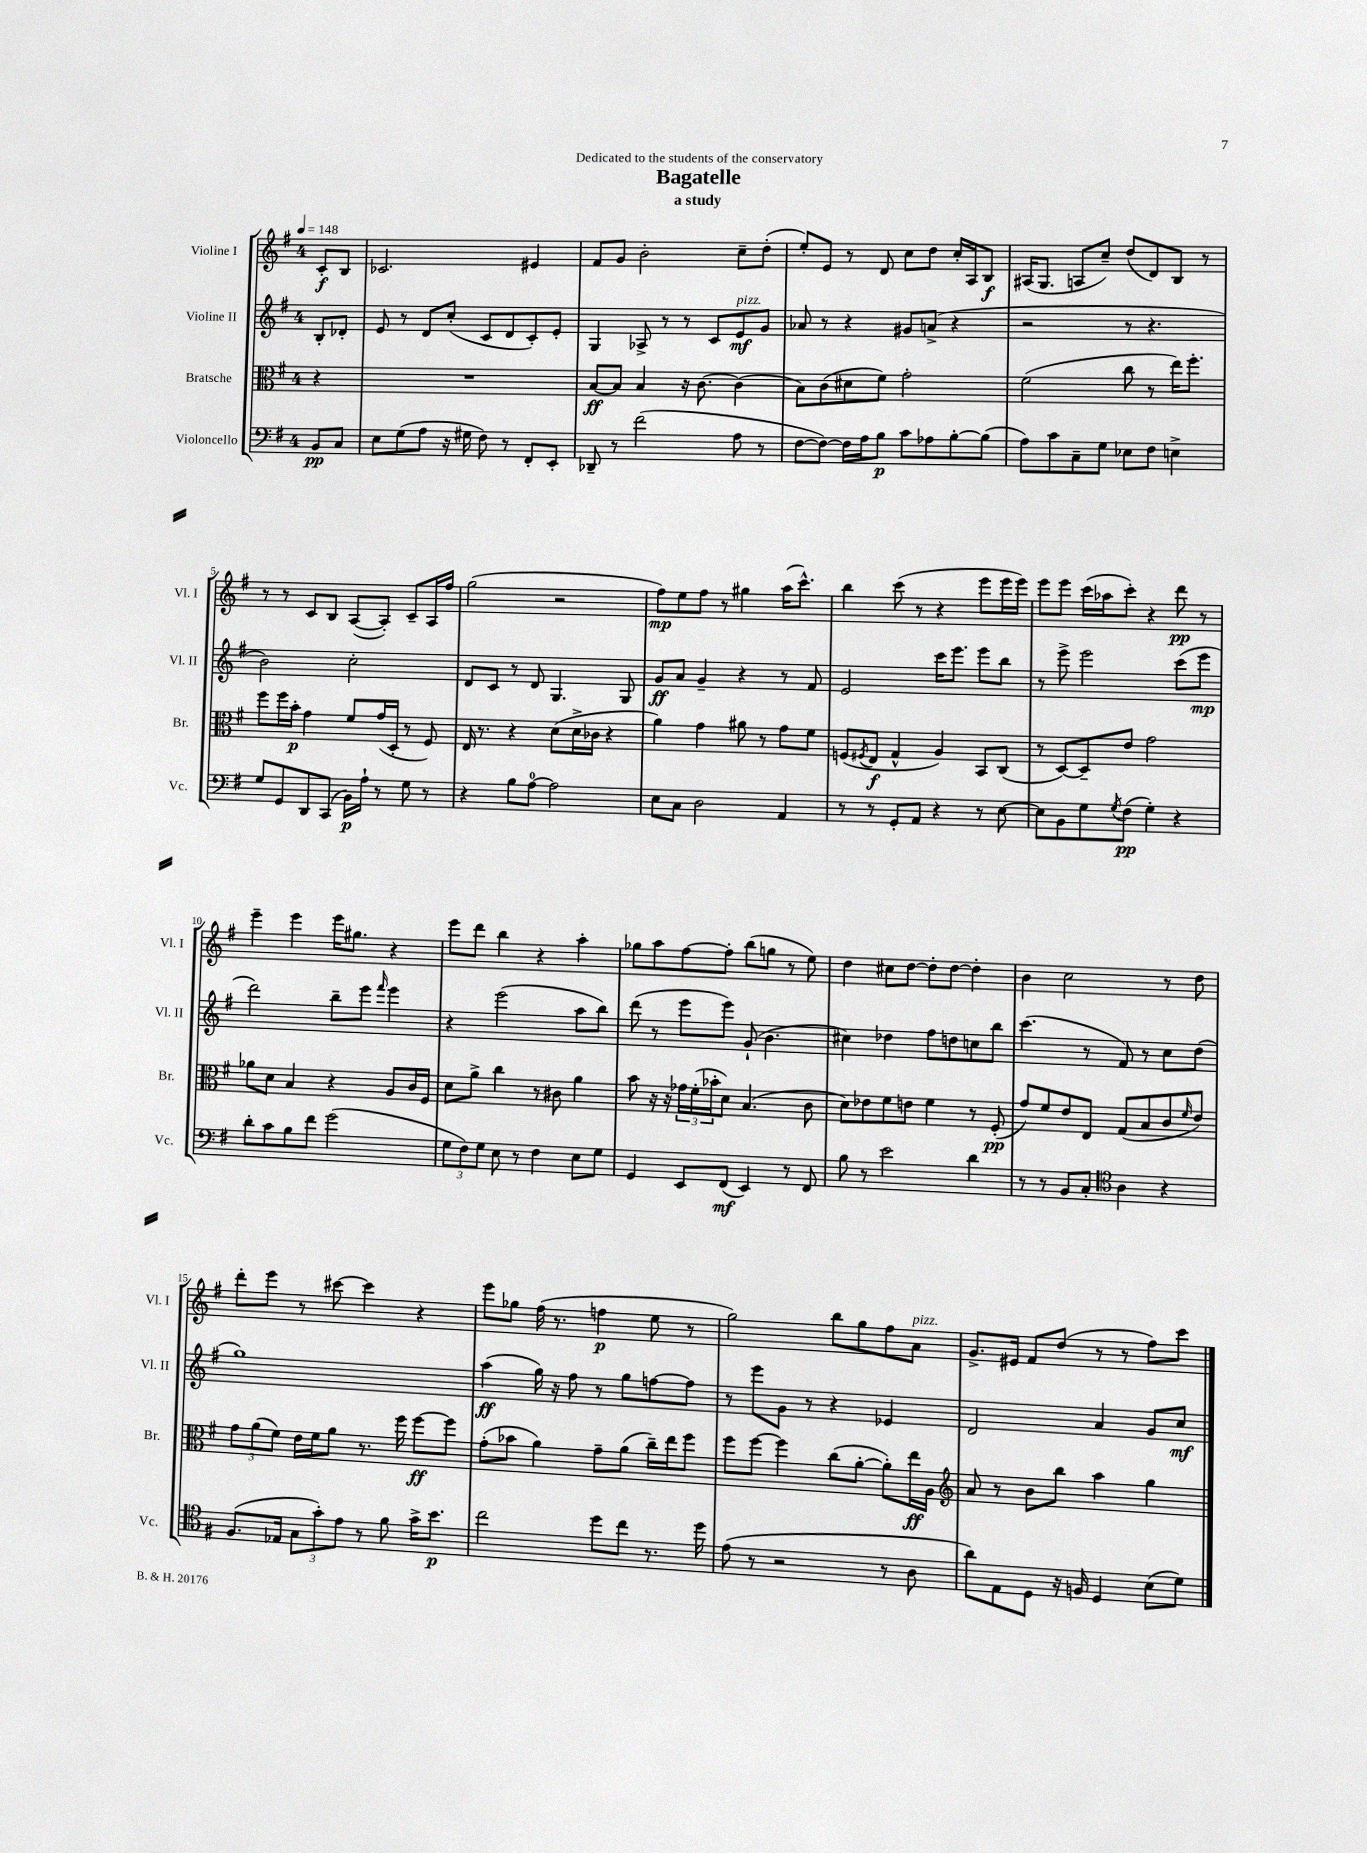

**kern	**dynam	**kern	**dynam	**kern	**dynam	**kern	**dynam
*part4	*part4	*part3	*part3	*part2	*part2	*part1	*part1
*staff4	*staff4	*staff3	*staff3	*staff2	*staff2	*staff1	*staff1
*I"Violoncello	*	*I"Bratsche	*	*I"Violine II	*	*I"Violine I	*
*I'Vc.	*	*I'Br.	*	*I'Vl. II	*	*I'Vl. I	*
*clefF4	*	*clefC3	*	*clefG2	*	*clefG2	*
*k[f#]	*	*k[f#]	*	*k[f#]	*	*k[f#]	*
*M4/4	*	*M4/4	*	*M4/4	*	*M4/4	*
*MM148	*	*MM148	*	*MM148	*	*MM148	*
=	=	=	=	=	=	=	=
8BB/L	pp	4r	.	8B'/L	.	8c'/L	f
8C/J	.	.	.	8d-X'/J	.	8B/J	.
=1	=1	=1	=1	=1	=1	=1	=1
8E\L	.	1r	.	8e/	.	2.c-X/	.
(8G\	.	.	.	8r	.	.	.
8A\J	.	.	.	8d/L	.	.	.
16r	.	.	.	(8cc'/J	.	.	.
16G#X\	.	.	.	.	.	.	.
8F#\)	.	.	.	8c/L	.	.	.
8r	.	.	.	8d/	.	.	.
8FF#'/L	.	.	.	8c'/)	.	4e#X/	.
8EE'/J	.	.	.	8e'/J	.	.	.
=2	=2	=2	=2	=2	=2	=2	=2
8DD-X~/	.	[8B/L	ff	4G/	.	8f#/L	.
8r	.	8B/J]	.	.	.	8g/J	.
(2f#\	.	4B/	.	8A-X^/	.	2b'\	.
.	.	.	.	8r	.	.	.
.	.	16r	.	8r	.	.	.
.	.	[8.c\	.	.	.	.	.
.	.	.	.	8c/L	.	.	.
!	!	!	!	!LO:TX:a:i:t=pizz.	!	!	!
8A\	.	(4c\]	.	8e/	mf	8cc~\L	.
8r	.	.	.	8g/J	.	(8dd'\J	.
=3	=3	=3	=3	=3	=3	=3	=3
[8F#\L	.	8B\L)	.	8a-X/	.	8ee'/L)	.
8F#\J_)	.	(8c\	.	8r	.	8e/J	.
16F#\LL]	.	8d#X\	.	4r	.	8r	.
16A\J	.	.	.	.	.	.	.
8B\J	p	8f#\J)	.	.	.	8d/	.
8c\L	.	2g'\	.	8g#X/L	.	8cc\L	.
8A-X\	.	.	.	(8an^/J	.	8dd\J	.
[8B'\	.	.	.	4r	.	16cc'/LL	.
.	.	.	.	.	.	16A/J	.
(8B\J]	.	.	.	.	.	8B/J	f
=4	=4	=4	=4	=4	=4	=4	=4
8A\L)	.	(2f#\	.	2r	.	(16A#X/KL	.
.	.	.	.	.	.	8.G/J	.
8c\	.	.	.	.	.	.	.
8C~\	.	.	.	.	.	8An/L	.
8G\J	.	.	.	.	.	8cc~/J)	.
8E-X\L	.	8cc\	.	8r	.	(8dd/L	.
8F#\J	.	8r	.	4.r	.	8d/)	.
4En^\	.	16ee\KL)	.	.	.	8B/J	.
.	.	8.ff#'\J	.	.	.	.	.
.	.	.	.	.	.	8r	.
!!LO:LB:g=z
=5	=5	=5	=5	=5	=5	=5	=5
8G/L	.	8ff#\L	.	2b\)	.	8r	.
8GG/	.	16ff#\L	.	.	.	8r	.
.	.	16b'\JJ	p	.	.	.	.
8DD/	.	4g\	.	.	.	8c/L	.
(8CC/J	.	.	.	.	.	8B/J	.
16BB\LL)	p	8f#/L	.	2cc'\	.	([8A/L	.
16A`\JJ	.	.	.	.	.	.	.
8r	.	(16g/L	.	.	.	8A'/J])	.
.	.	16D'/JJ	.	.	.	.	.
8G\	.	8r	.	.	.	8c~/L	.
8r	.	8F#/)	.	.	.	16A/L	.
.	.	.	.	.	.	16ff#/JJ	.
=6	=6	=6	=6	=6	=6	=6	=6
4r	.	16E/	.	8d/L	.	(2gg\	.
.	.	8.r	.	.	.	.	.
.	.	.	.	8c/J	.	.	.
8B\L	.	4r	.	8r	.	.	.
[8A\J	.	.	.	8d/	.	.	.
2A\]	.	(8d\L	.	4.G/	.	2r	.
.	.	16d^\L	.	.	.	.	.
.	.	16c-X\JJ	.	.	.	.	.
.	.	4r	.	.	.	.	.
.	.	.	.	8G/	.	.	.
=7	=7	=7	=7	=7	=7	=7	=7
8E\L	.	4a\)	.	8g/L	ff	8ff#\L)	mp
8C\J	.	.	.	8a/J	.	8ee\	.
2D\	.	4g\	.	4g~/	.	8ff#\J	.
.	.	.	.	.	.	8r	.
.	.	8a#X\	.	4r	.	4gg#X\	.
.	.	8r	.	.	.	.	.
4AA/	.	8g\L	.	8r	.	(16aa\KL	.
.	.	.	.	.	.	8.ccc^^\J)	.
.	.	8f#\J	.	8f#/	.	.	.
=8	=8	=8	=8	=8	=8	=8	=8
8r	.	(8Fn/L	.	2e/	.	4bb\	.
.	.	8qF#X/	.	.	.	.	.
8r	.	8E/J	f	.	.	.	.
8GG'/L	.	4G^^/	.	.	.	(8ccc\	.
8AA/J	.	.	.	.	.	8r	.
4r	.	4A/)	.	16ccc\KL	.	4r	.
.	.	.	.	8.eee\J	.	.	.
8r	.	8BB/L	.	8eee\L	.	8eee\L	.
[8E\	.	(8C/J	.	8bb\J	.	16eee\L	.
.	.	.	.	.	.	16eee\JJ)	.
=9	=9	=9	=9	=9	=9	=9	=9
8E\L]	.	8r	.	8r	.	8eee\L	.
8BB\	.	[8D/L)	.	8eee^\	.	8eee\J	.
8G\	.	8D~/]	.	2eee\	.	(16ccc\LL	.
.	.	.	.	.	.	16aa-X\J	.
8qG/	.	.	.	.	.	.	.
(8F#\J	pp	8e/J	.	.	.	8ccc'\J)	.
4G'\)	.	2g\	.	.	.	4r	.
4r	.	.	.	(8ccc\L	.	8ddd\	pp
.	.	.	.	8eee\J	mp	8r	.
!!LO:LB:g=z
=10	=10	=10	=10	=10	=10	=10	=10
8d'\L	.	8a-X\L	.	2ddd\)	.	4eee~\	.
8c\	.	8d\J	.	.	.	.	.
8B\	.	4B/	.	.	.	4eee\	.
8f#\J	.	.	.	.	.	.	.
(2g\	.	4r	.	8bb~\L	.	16eee\KL	.
.	.	.	.	.	.	8.gg#X\J	.
.	.	.	.	8eee\J	.	.	.
.	.	.	.	16qqfff#/	.	.	.
.	.	8A/L	.	4eee\	.	4r	.
.	.	16c/L	.	.	.	.	.
.	.	16F#/JJ	.	.	.	.	.
=11	=11	=11	=11	=11	=11	=11	=11
12G\L	.	8d\L	.	4r	.	8eee\L	.
12F#\)	.	.	.	.	.	.	.
.	.	8a^\J	.	.	.	8ddd\J	.
12G\J	.	.	.	.	.	.	.
8E\	.	4cc\	.	(2eee\	.	4bb\	.
8r	.	.	.	.	.	.	.
4F#\	.	8r	.	.	.	4r	.
.	.	8c#X\	.	.	.	.	.
8E\L	.	4a\	.	8aa\L	.	4aa'\	.
8G\J	.	.	.	8bb\J)	.	.	.
=12	=12	=12	=12	=12	=12	=12	=12
4GG/	.	8b\	.	(8ddd\	.	8gg-X\L	.
.	.	16r	.	8r	.	8aa\	.
.	.	16r	.	.	.	.	.
8EE/L	.	24g-X\LL	.	8eee\L	.	[8ff#\	.
.	.	(24f#'\	.	.	.	.	.
.	.	24b-X'\J	.	.	.	.	.
(8FF#/J	mf	8d\J)	.	8eee\J)	.	8ff#'\J]	.
4EE/)	.	(4.B/	.	(8g`/	.	(8bb\L	.
.	.	.	.	4.b\	.	8ggn\J	.
8r	.	.	.	.	.	8r	.
8FF#/	.	8c\	.	.	.	8ee\)	.
=13	=13	=13	=13	=13	=13	=13	=13
8B\	.	8d\L)	.	4cc#X\)	.	4dd\	.
8r	.	8e-X\	.	.	.	.	.
2e\	.	8f#\	.	4dd-X\	.	8cc#X\L	.
.	.	8en\J	.	.	.	[8dd\J	.
.	.	4f#\	.	8ff#\L	.	8dd'\L]	.
.	.	.	.	8ddn\	.	[8dd\J	.
4d\	.	8r	.	8ccn\	.	4dd'\]	.
.	.	(8F#'/	pp	8bb\J	.	.	.
=14	=14	=14	=14	=14	=14	=14	=14
8r	.	8g/L)	.	(4.ccc\	.	4b\	.
8r	.	8f#/	.	.	.	.	.
8BB/L	.	8e/	.	.	.	2cc\	.
8C'/J	.	8E/J	.	8r	.	.	.
*clefC4	*	*	*	*	*	*	*
4A\	.	(8G/L	.	8f#/)	.	.	.
.	.	8B/	.	8r	.	.	.
4r	.	8c/	.	8cc\L	.	8r	.
.	.	16qqf#/	.	.	.	.	.
.	.	8e/J)	.	(8dd\J	.	8dd\	.
!!LO:LB:g=z
=15	=15	=15	=15	=15	=15	=15	=15
(8.F#/L	.	12g\L	.	1gg)	.	8ddd'\L	.
.	.	(12a\	.	.	.	.	.
.	.	.	.	.	.	8eee\J	.
.	.	12f#\J)	.	.	.	.	.
16E-X/Jk	.	.	.	.	.	.	.
12G\L	.	16e\LL	.	.	.	8r	.
.	.	16f#\J	.	.	.	.	.
12g'\)	.	.	.	.	.	.	.
.	.	8a\J	.	.	.	[8ccc#X\	.
12e\J	.	.	.	.	.	.	.
8r	.	8.r	.	.	.	4ccc#\]	.
8f#\	.	.	.	.	.	.	.
.	.	16ff#\	.	.	.	.	.
16g^\KL	.	[8ff#\L	ff	.	.	4r	.
8.b\J	p	.	.	.	.	.	.
.	.	8ff#\J]	.	.	.	.	.
=16	=16	=16	=16	=16	=16	=16	=16
2cc\	.	(8g'\L	.	(4aa\	ff	8eee\L	.
.	.	8b-X\J	.	.	.	8gg-X\J	.
.	.	4a\)	.	16gg\)	.	(16ff#\	.
.	.	.	.	16r	.	8.r	.
.	.	.	.	8ff#\	.	.	.
8dd\L	.	8g~\L	.	8r	.	4ffn\	p
8cc\J	.	(8a\J	.	8gg\L	.	.	.
8.r	.	16cc~\LL)	.	[8ffn\	.	8ee\	.
.	.	16ee\J	.	.	.	.	.
.	.	8ff#\J	.	8ff\J]	.	8r	.
16dd\	.	.	.	.	.	.	.
=17	=17	=17	=17	=17	=17	=17	=17
(8e\	.	8ff#\L	.	8r	.	2gg\)	.
8r	.	[8ff#\J	.	8eee\L	.	.	.
2r	.	4ff#\]	.	8g\J	.	.	.
.	.	.	.	8r	.	.	.
.	.	(8cc\L	.	4r	.	8bb\L	.
.	.	[8a'\J	.	.	.	8gg\	.
8r	.	8a'\L])	.	4e-X/	.	8ff#\	.
!	!	!	!	!	!	!LO:TX:a:i:t=pizz.	!
8A\	.	16ee\L	ff	.	.	8a\J	.
.	.	16A\JJ	.	.	.	.	.
=18	=18	=18	=18	=18	=18	=18	=18
*	*	*clefG2	*	*	*	*	*
8a\L)	.	8a/	.	2d/	.	8.g^/L	.
8E\	.	8r	.	.	.	.	.
.	.	.	.	.	.	16e#X/Jk	.
8D\J	.	8b\L	.	.	.	8f#/L	.
16r	.	8bb\J	.	.	.	(8dd/J	.
16Fn/	.	.	.	.	.	.	.
4D/	.	4aa\	.	4a/	.	8r	.
.	.	.	.	.	.	8r	.
(8B\L	.	4gg\	.	8g/L	.	8ff#\L)	.
8d\J)	.	.	.	8cc/J	mf	8ccc\J	.
==	==	==	==	==	==	==	==
*-	*-	*-	*-	*-	*-	*-	*-
